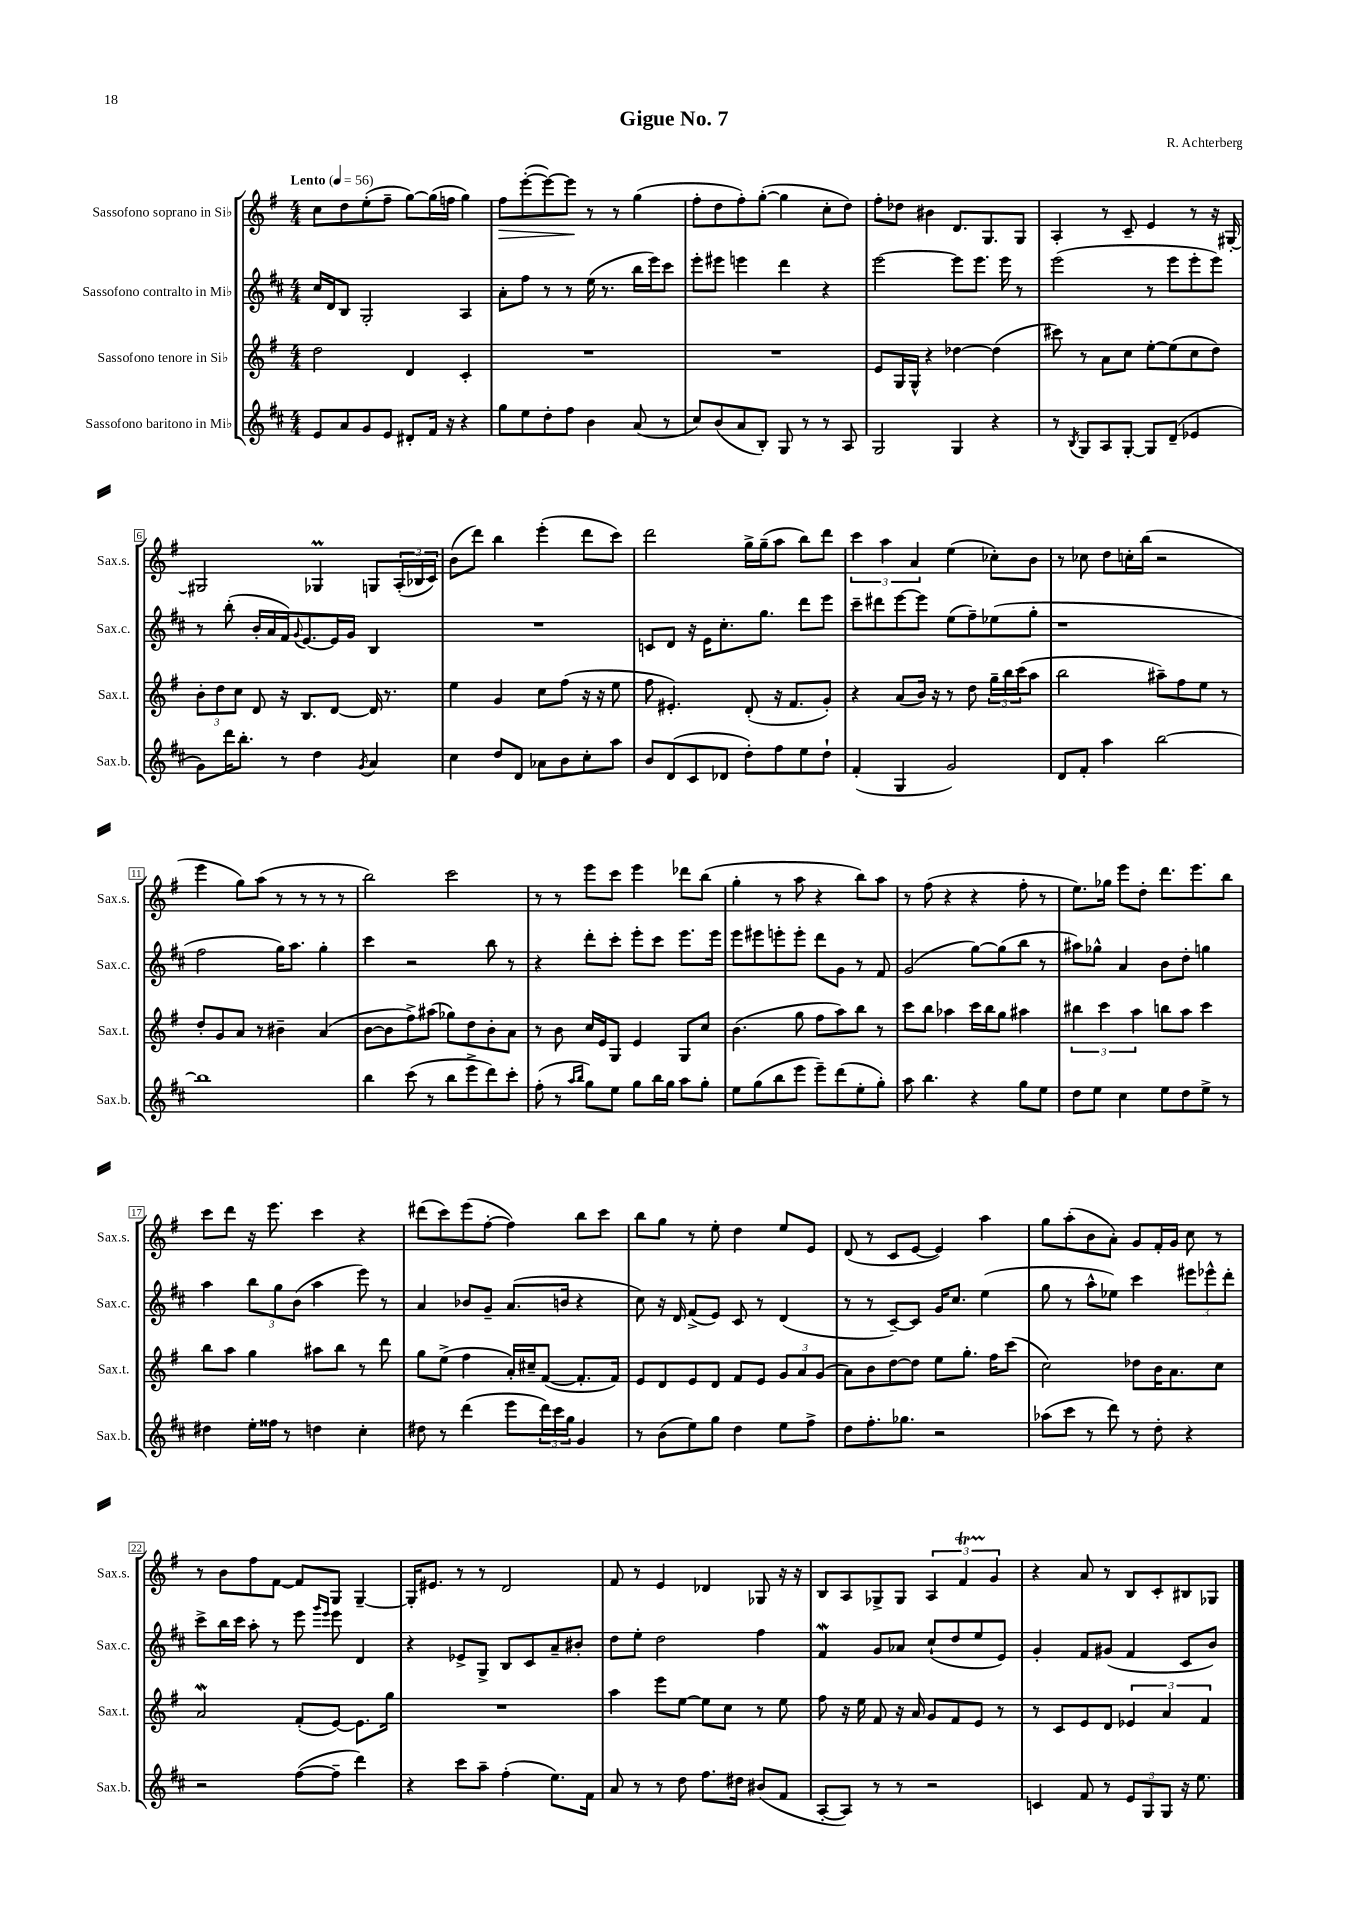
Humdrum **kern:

**kern	**kern	**kern	**kern
*staff4	*staff3	*staff2	*staff1
*clefG2	*clefG2	*clefG2	*clefG2
*k[f#c#]	*k[f#]	*k[f#c#]	*k[f#]
*M4/4	*M4/4	*M4/4	*M4/4
*MM56	*MM56	*MM56	*MM56
8e	2dd	16cc#	8cc
.	.	16d	.
8a	.	8B	8dd
8g	.	2G'	(8ee'
8e	.	.	8ff#~
8d#'	4d	.	[8gg)
16f#	.	.	(16gg]
16r	.	.	16ff
4r	4c'	4A	4gg)
=	=	=	=
8gg	1r	8a'	8ff#
8ee	.	8ff#	([8eee'
8dd'	.	8r	8eee_)
8ff#	.	8r	8eee]
4b	.	(16ee	8r
.	.	8.r	.
.	.	.	8r
(8a	.	16bb	(4gg
.	.	16eee)	.
8r	.	8ccc#	.
=	=	=	=
8cc#)	1r	8eee'	8ff#'
(8b	.	8eee#	8dd
8a	.	4eee	8ff#')
8B')	.	.	([8gg'
8G	.	4ddd	4gg]
8r	.	.	.
8r	.	4r	8cc'
8A	.	.	8dd)
=	=	=	=
2G	8e	[2eee	8ff#'
.	16G	.	8dd-
.	16G^^	.	.
.	4r	.	4b#
4G	[4dd-	8eee]	8.d
.	.	8.eee	.
.	.	.	8.G
4r	(4dd-]	.	.
.	.	16eee	.
.	.	8r	8G
=	=	=	=
8r	8ccc#)	(2eee	4A'
8qB	.	.	.
8G	8r	.	.
8A	8a	.	8r
[8G'	8cc	.	8c~
8G]	[8ee'	8r	4e
(8d~	(8ee]	8eee	.
4e-	8cc	8eee'	8r
.	8dd)	8eee)	16r
.	.	.	[16G#'
=	=	=	=
8g)	12b'	8r	2G#]
.	12dd	.	.
16ddd	.	(8bb'	.
.	12cc	.	.
8.bb'	.	.	.
.	8d	16b'	.
.	.	16a	.
8r	16r	16f#)	.
.	.	8qqg	.
.	8.B	[8.e	.
4dd	.	.	4G-
.	[8d	16e]	.
.	.	16g	.
8qg	.	.	.
4a	16d]	4B	8G
.	8.r	.	.
.	.	.	(24A'
.	.	.	24B-
.	.	.	24c)
=	=	=	=
4cc#	4ee	1r	(8b
.	.	.	8ddd)
8dd	4g	.	4bb
8d	.	.	.
8a-	8cc	.	(4eee'
8b	(8ff#	.	.
8cc#'	16r	.	8ddd
.	16r	.	.
8aa	8ee	.	8ccc)
=	=	=	=
8b	8ff#	8c	2ddd
(8d	4.e#')	8d	.
8c#	.	16r	.
.	.	16e	.
8d-	.	8.cc#'	.
8dd')	(8d'	.	16gg^
.	.	8.gg	(16gg~
8ff#	16r	.	8aa
.	8.f#	.	.
8ee	.	8ddd	8bb)
8dd`	8g')	8eee	8ddd
=	=	=	=
(4f#'	4r	8ccc#~	6ccc
.	.	8ddd#	.
.	.	.	6aa
4G	(8a	[8eee	.
.	.	.	6a
.	16b)	8eee]	.
.	16r	.	.
2g)	8r	(8ee	(4ee
.	8dd	8ff#~)	.
.	24gg~	(8ee-	8cc-')
.	24bb	.	.
.	(24ccc	.	.
.	8aa	8gg'	8b
=	=	=	=
8d	2bb	1r	8r
8f#'	.	.	8cc-
4aa	.	.	8dd
.	.	.	16cc'
.	.	.	(16bb
[2bb	8aa#~)	.	2r
.	8ff#	.	.
.	8ee	.	.
.	8r	.	.
=	=	=	=
1bb]	8dd'	2ff#	4eee
.	8g	.	.
.	8a	.	8gg)
.	8r	.	(8aa
.	4b#~	16gg)	8r
.	.	8.aa	.
.	.	.	8r
.	(4a	4gg'	8r
.	.	.	8r
=	=	=	=
4bb	[8b	4ccc#	2bb)
.	8b]	.	.
(8ccc#	8ff#^)	2r	.
8r	(8aa#	.	.
8bb	8gg-)	.	2ccc
8eee^	8dd	.	.
8ddd)	8b'	8bb	.
8ccc#'	8a	8r	.
=	=	=	=
(8ff#'	8r	4r	8r
8r	8b	.	8r
16qqaa	.	.	.
16qqbb	.	.	.
8gg)	16cc	8ddd'	8eee
.	16e	.	.
8ee	8G	8ccc#'	8ccc
8gg	4e	8eee'	4eee
16bb	.	8ccc#	.
16gg	.	.	.
8aa	8G	8.eee	8ddd-
8gg'	8cc	.	(8bb
.	.	16eee	.
=	=	=	=
8ee	(4.b	8eee	4gg'
(8gg	.	8eee#	.
8bb	.	8eee'	8r
8eee	8gg	8eee'	8aa
8eee~)	8ff#	8ddd	4r
(8ddd	8aa)	8g	.
8ee'	8bb	8r	8bb)
8gg')	8r	8f#	8aa
=	=	=	=
8aa	8ccc	(2g	8r
4.bb	8bb	.	(8ff#
.	4aa-	.	4r
4r	16ccc	[8gg)	4r
.	16bb	.	.
.	8gg	(8gg]	.
8gg	4aa#	8bb	8ff#'
8ee	.	8r	8r
=	=	=	=
8dd	6bb#	8aa#)	8.ee)
8ee	.	8gg-^^	.
.	6ccc	.	.
.	.	.	16gg-
4cc#	.	4a	8eee
.	6aa	.	.
.	.	.	8dd'
8ee	8bb	8b	8.ddd
8dd	8aa	8dd'	.
.	.	.	8.eee
8ee^	4ccc	4gg	.
8r	.	.	8bb
=	=	=	=
4dd#	8bb	4aa	8ccc
.	8aa	.	8ddd
16ee'	4gg	12bb	16r
16ff##	.	.	8.eee
.	.	12gg	.
8r	.	.	.
.	.	(12b	.
4dd	8aa#	4aa	4ccc
.	8bb	.	.
4cc#'	8r	8eee)	4r
.	8ddd	8r	.
=	=	=	=
8dd#	8gg	4a	(8ddd#
8r	(8ee^	.	8ccc)
(4ddd	4ff#	8b-	(8eee
.	.	8g~	[8ff#'
8eee	16a')	(8.a	4ff#])
.	16cc#~	.	.
24ddd)	([8f#	.	.
24ccc#	.	.	.
.	.	16b	.
24gg	.	.	.
4g	8.f#']	4r	8bb
.	.	.	8ccc
.	16f#)	.	.
=	=	=	=
8r	8e	8cc#)	8bb
(8b	8d	16r	8gg
.	.	16d	.
8ee)	8e	(8f#^	8r
8gg	8d	8e)	8ee'
4dd	8f#	8c#	4dd
.	8e	8r	.
8ee	12g	(4d	8ee
.	12a	.	.
8ff#^	.	.	8e
.	(12g	.	.
=	=	=	=
8dd	8a)	8r	(8d
8.ff#'	8b	8r	8r
.	[8dd	[8c#~)	8c
8.gg-	.	.	.
.	8dd]	8c#]	[8e
2r	8ee	16g	4e])
.	.	8.cc#	.
.	8.gg'	.	.
.	.	(4ee	4aa
.	16ff#	.	.
.	(8ccc	.	.
=	=	=	=
(8aa-	2cc)	8gg	8gg
8ccc#	.	8r	(8aa'
8r	.	8aa^^	8b
8ddd)	.	8ee-)	8a')
8r	8dd-	4ccc#	8g
8dd'	16b	.	16f#'
.	8.a	.	16g
4r	.	12eee#	8cc
.	.	12eee-^^	.
.	8cc	.	8r
.	.	12ddd'	.
=	=	=	=
2r	2a	8ccc#^	8r
.	.	16bb	8b
.	.	16ccc#	.
.	.	8aa'	8ff#
.	.	8r	[8f#
([8ff#	(8f#'	8eee	8f#]
.	.	16qqggg	.
.	.	16qqeee	.
8ff#~]	[8e)	8eee	8G
4ddd)	8.e]	4d	[4G~
.	16gg	.	.
=	=	=	=
4r	1r	4r	16G']
.	.	.	8.e#
8ccc#	.	8e-^	8r
8aa~	.	8G^	8r
(4ff#'	.	8B	2d
.	.	8c#	.
8.ee)	.	8a~	.
.	.	8b#'	.
16f#	.	.	.
=	=	=	=
8a	4aa	8dd	8f#
8r	.	8ee'	8r
8r	8eee	2dd	4e
8dd	[8ee	.	.
8.ff#	8ee]	.	4d-
.	8cc	.	.
16dd#	.	.	.
(8b#	8r	4ff#	8G-
8f#	8ee	.	16r
.	.	.	16r
=	=	=	=
[8A'	8ff#	4f#	8B
8A])	16r	.	8A
.	16ee	.	.
8r	8f#	8g	8G-^
8r	16r	8a-	8G-
.	16a	.	.
2r	8g	(8cc#`	6A
.	8f#	8dd	.
.	.	.	6f#
.	8e	8ee	.
.	.	.	6g
.	8r	8e)	.
=	=	=	=
4c	8r	4g'	4r
.	8c	.	.
8f#	8e	8f#	8a
8r	8d	(8g#	8r
12e	6e-	4f#	8B
12G	.	.	.
.	.	.	8c'
12G	6a	.	.
16r	.	8c#	8B#
8.ee	.	.	.
.	6f#	.	.
.	.	8b)	8G-
==	==	==	==
*-	*-	*-	*-
